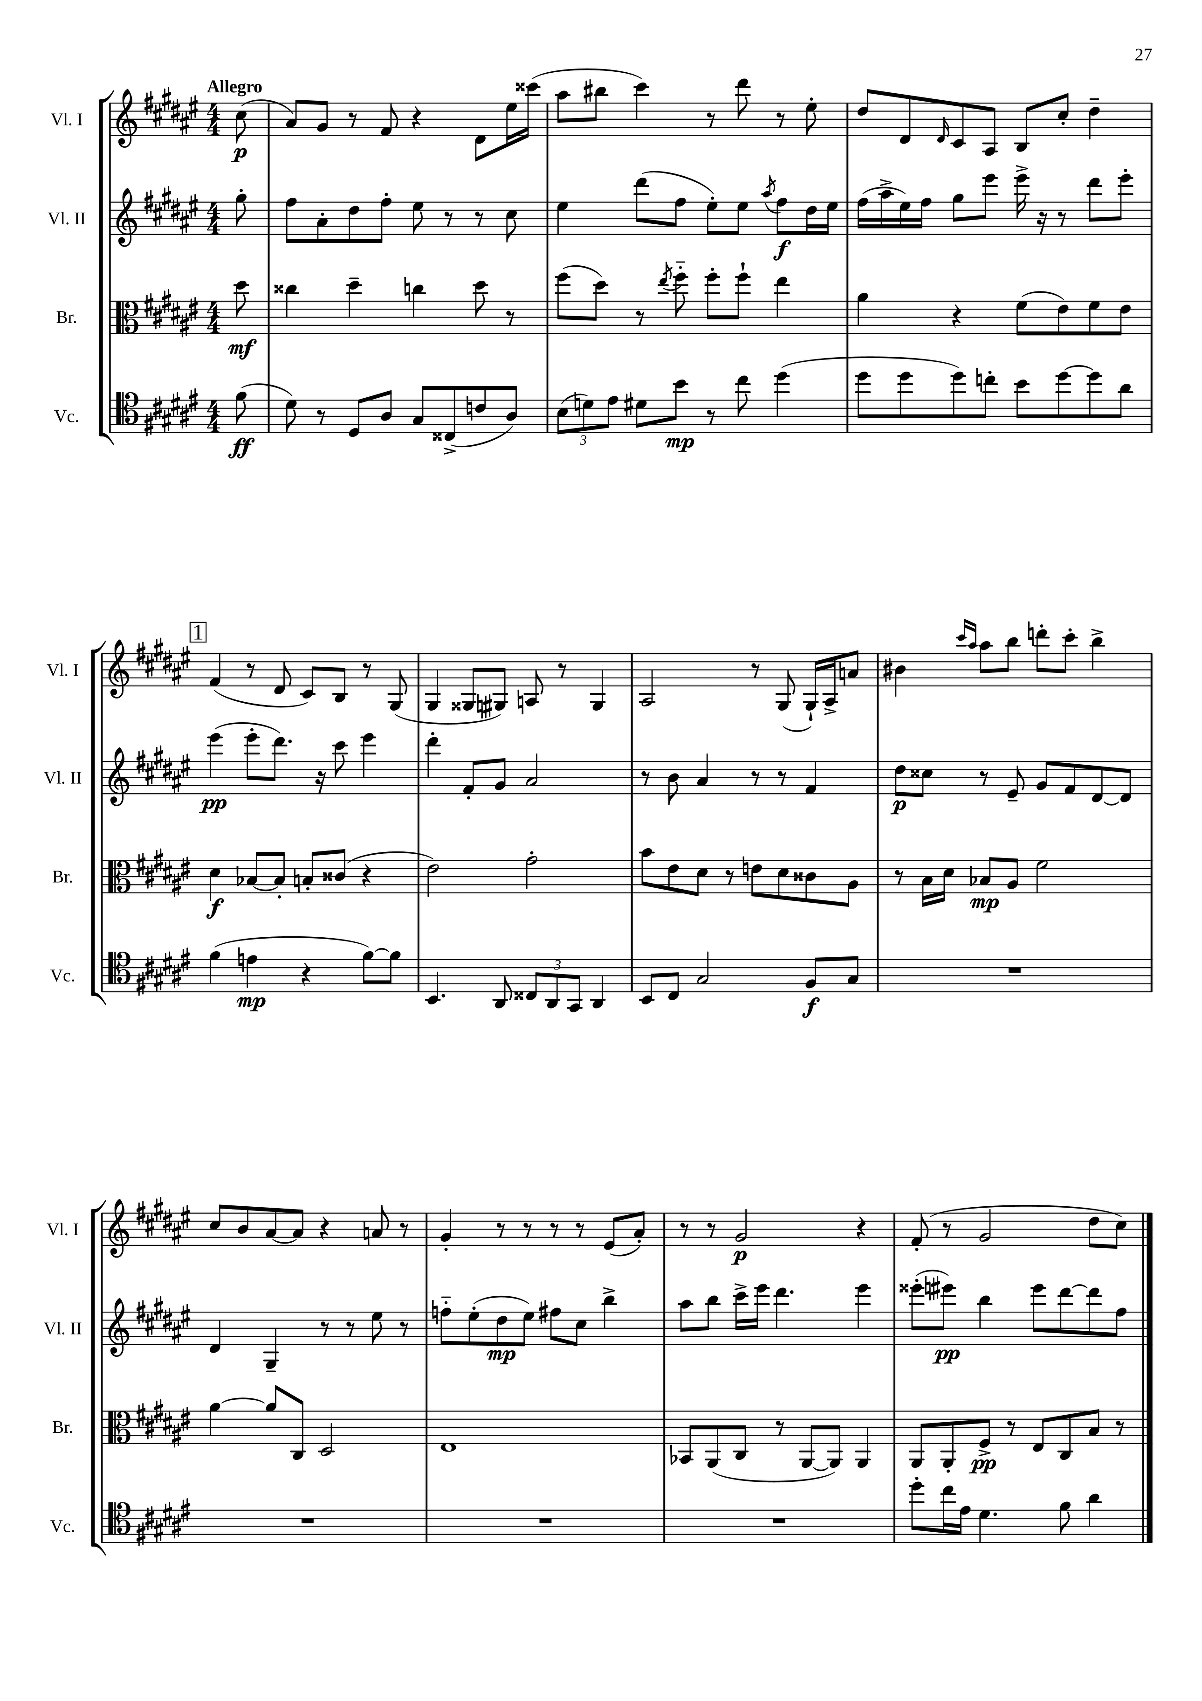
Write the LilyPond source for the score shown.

<<
\new StaffGroup <<
\new Staff = "s0" \with { instrumentName = "Vl. I" shortInstrumentName = "Vl. I" } {
    \clef treble \key fis \major \numericTimeSignature \time 4/4 \partial 8 \tempo "Allegro"
    cis''8\p( |
    ais'8) gis'8 r8 fis'8 r4 dis'8 eis''16 cisis'''16( |
    ais''8 bis''8 cis'''4) r8 dis'''8 r8 eis''8-. |
    dis''8 dis'8 \grace { dis'16 } cis'8 ais8 b8 cis''8-. dis''4-- |
    \mark \markup { \box "1" } fis'4( r8 dis'8 cis'8) b8 r8 gis8( |
    gis4 gisis8 gis8) a8 r8 gis4 |
    ais2 r8 gis8( gis16-!) ais16-> a'8 |
    bis'4 \grace { cis'''16 ais''16 } ais''8 b''8 d'''8-. cis'''8-. b''4-> |
    cis''8 b'8 ais'8~ ais'8 r4 a'8 r8 |
    gis'4-. r8 r8 r8 r8 eis'8( ais'8-.) |
    r8 r8 gis'2\p r4 |
    fis'8-.( r8 gis'2 dis''8 cis''8) \bar "|." |
}
\new Staff = "s1" \with { instrumentName = "Vl. II" shortInstrumentName = "Vl. II" } {
    \clef treble \key fis \major \numericTimeSignature \time 4/4 \partial 8
    gis''8-. |
    fis''8 ais'8-. dis''8 fis''8-. eis''8 r8 r8 cis''8 |
    eis''4 dis'''8( fis''8 eis''8-.) eis''8 \acciaccatura { ais''8 } fis''8\f dis''16 eis''16 |
    fis''16( ais''16-> eis''16) fis''16 gis''8 eis'''8 eis'''16-> r16 r8 dis'''8 eis'''8-. |
    \mark \markup { \box "1" } eis'''4\pp( eis'''8-. dis'''8.) r16 cis'''8 eis'''4 |
    dis'''4-. fis'8-. gis'8 ais'2 |
    r8 b'8 ais'4 r8 r8 fis'4 |
    dis''8\p cisis''8 r8 eis'8-- gis'8 fis'8 dis'8~ dis'8 |
    dis'4 gis4-- r8 r8 eis''8 r8 |
    f''8-_ eis''8-.( dis''8\mp eis''8) fis''8 cis''8 b''4-> |
    ais''8 b''8 cis'''16-> eis'''16 dis'''4. eis'''4 |
    eisis'''8-.( eis'''8\pp) b''4 eis'''8 dis'''8~ dis'''8 fis''8 \bar "|." |
}
\new Staff = "s2" \with { instrumentName = "Br." shortInstrumentName = "Br." } {
    \clef alto \key fis \major \numericTimeSignature \time 4/4 \partial 8
    dis''8\mf |
    cisis''4 dis''4-- c''4 dis''8 r8 |
    fis''8( dis''8) r8 \acciaccatura { eis''8 } fis''8-_ fis''8-. fis''8-! eis''4 |
    ais'4 r4 fis'8( eis'8) fis'8 eis'8 |
    \mark \markup { \box "1" } dis'4\f bes8~ bes8-. b8-. cisis'8( r4 |
    eis'2) gis'2-. |
    b'8 eis'8 dis'8 r8 e'8 dis'8 cisis'8 ais8 |
    r8 b16 dis'16 bes8\mp ais8 fis'2 |
    ais'4~ ais'8 cis8 dis2 |
    eis1 |
    bes,8 ais,8( cis8 r8 ais,8~ ais,8) ais,4 |
    ais,8 ais,8-. fis8->\pp r8 eis8 cis8 b8 r8 \bar "|." |
}
\new Staff = "s3" \with { instrumentName = "Vc." shortInstrumentName = "Vc." } {
    \clef tenor \key fis \major \numericTimeSignature \time 4/4 \partial 8
    fis'8\ff( |
    dis'8) r8 dis8 ais8 gis8 cisis8->( c'8 ais8) |
    \tuplet 3/2 { b8( d'8) eis'8 } dis'8 b'8\mp r8 cis''8 dis''4( |
    dis''8 dis''8 dis''8) c''8-. b'8 dis''8~ dis''8 ais'8 |
    \mark \markup { \box "1" } fis'4( e'4\mp r4 fis'8~) fis'8 |
    b,4. ais,8 \tuplet 3/2 { cisis8 ais,8 gis,8 } ais,4 |
    b,8 cis8 gis2 fis8\f gis8 |
    R1 |
    R1 |
    R1 |
    R1 |
    dis''8-. cis''16 eis'16 dis'4. fis'8 ais'4 \bar "|." |
}
>>
>>
\layout { \context { \Score \remove "Bar_number_engraver" } }
